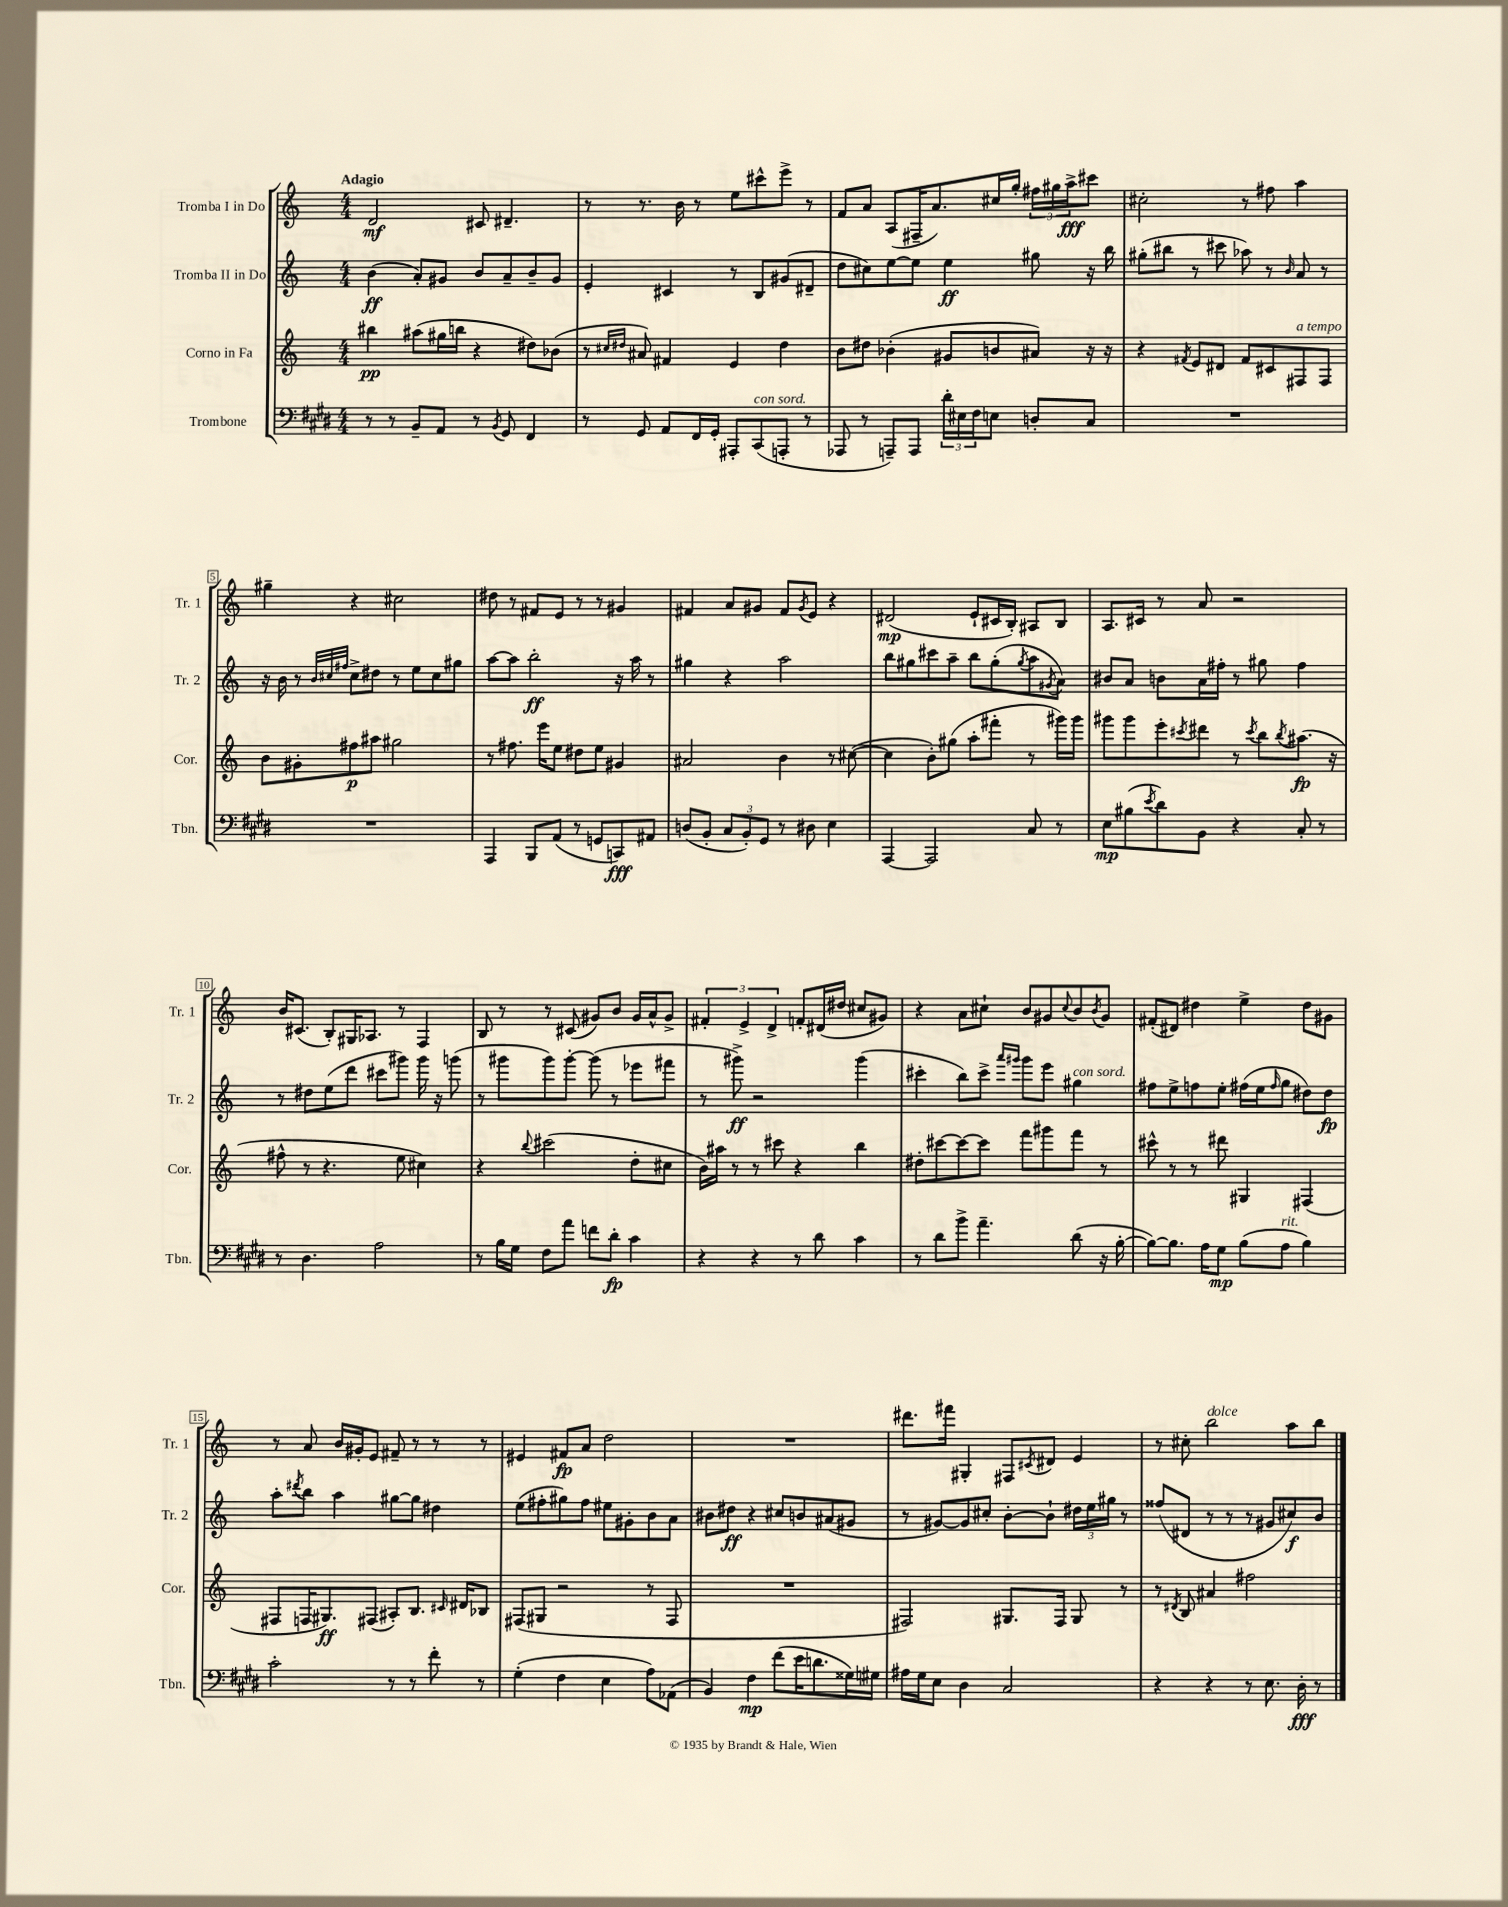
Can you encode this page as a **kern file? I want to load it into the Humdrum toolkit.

**kern	**dynam	**kern	**dynam	**kern	**dynam	**kern	**dynam
*part4	*part4	*part3	*part3	*part2	*part2	*part1	*part1
*staff4	*staff4	*staff3	*staff3	*staff2	*staff2	*staff1	*staff1
*I"Trombone	*	*I"Corno in Fa	*	*I"Tromba II in Do	*	*I"Tromba I in Do	*
*I'Tbn.	*	*I'Cor.	*	*I'Tr. 2	*	*I'Tr. 1	*
*clefF4	*	*clefG2	*	*clefG2	*	*clefG2	*
*k[f#c#g#d#]	*	*k[]	*	*k[]	*	*k[]	*
*M4/4	*	*M4/4	*	*M4/4	*	*M4/4	*
=1	=1	=1	=1	=1	=1	=1	=1
!	!	!	!	!	!	!LO:TX:a:B:t=Adagio	!
8r	.	4bb#X\	pp	(4b\	ff	2d/	mf
8r	.	.	.	.	.	.	.
8BB~/L	.	(8aa#X\L	.	8a'/L)	.	.	.
8AA/J	.	16gg#X\L	.	8g#X/J	.	.	.
.	.	16bbn\JJ	.	.	.	.	.
8r	.	4r	.	8b/L	.	8c#X/	.
8qBB/	.	.	.	.	.	.	.
8GG#/	.	.	.	8a~/	.	4.d#X~/	.
4FF#/	.	8dd#X\L)	.	8b~/	.	.	.
.	.	(8b-X\J	.	8g#/J	.	.	.
=2	=2	=2	=2	=2	=2	=2	=2
8r	.	8r	.	4e'/	.	8r	.
.	.	16qqcc#X/LL	.	.	.	.	.
.	.	16qqdd#X/JJ	.	.	.	.	.
8GG#/	.	8a#X/)	.	.	.	8.r	.
8AA/L	.	4f#X/	.	4c#X/	.	.	.
.	.	.	.	.	.	16b\	.
16FF#/L	.	.	.	.	.	8r	.
16GG#'/JJ	.	.	.	.	.	.	.
8AAA#X'/L	.	4e/	.	8r	.	8ee\L	.
!LO:TX:a:i:t=con sord.	!	!	!	!	!	!	!
(8CC#/	.	.	.	8B/L	.	8ccc#X^^\	.
8AAAn'/J	.	4dd#\	.	(8g#X/	.	8eee^\J	.
8r	.	.	.	8d#X~/J	.	8r	.
=3	=3	=3	=3	=3	=3	=3	=3
8AAA-X/	.	8b\L	.	8dd\L	.	8f/L	.
8r	.	8dd#X\J	.	8cc#X\)	.	8a/J	.
8AAAn~/L)	.	(4b-X'\	.	[8ee\	.	(8A/L	.
8AAA/J	.	.	.	8ee\J]	.	16F#X~/K	.
.	.	.	.	.	.	8.a/)	.
24d#'\LL	.	8g#X/L	.	4ee\	ff	.	.
24E#X\	.	.	.	.	.	.	.
24F#\J	.	.	.	.	.	.	.
8En\J	.	8bn/	.	.	.	16cc#X/L	.
.	.	.	.	.	.	16gg'/JJ	.
8Dn'/L	.	8a#X/J)	.	8gg#X\	.	24ff#X\LL	.
.	.	.	.	.	.	24gg#X\	.
.	.	.	.	.	.	24aa^\J	fff
8C#/J	.	16r	.	16r	.	8ccc#X\J	.
.	.	16r	.	16bb\	.	.	.
=4	=4	=4	=4	=4	=4	=4	=4
1r	.	4r	.	(8gg#X'\L	.	2cc#X'\	.
.	.	.	.	8bb#X\J	.	.	.
.	.	8qf#X/	.	.	.	.	.
.	.	8e/L	.	8r	.	.	.
.	.	8d#X/J	.	8ccc#X\	.	.	.
.	.	8f#/L	.	8aa-X\)	.	8r	.
.	.	8c#X/	.	8r	.	8ff#X\	.
.	.	.	.	16qqb/	.	.	.
!	!	!LO:TX:a:i:t=a tempo	!	!	!	!	!
.	.	8F#X/	.	8a/	.	4aa\	.
.	.	8F#/J	.	8r	.	.	.
!!LO:LB:g=z
=5	=5	=5	=5	=5	=5	=5	=5
1r	.	8b\L	.	16r	.	4gg#X~\	.
.	.	.	.	16b\	.	.	.
.	.	8g#X'\	.	8r	.	.	.
.	.	.	.	32qqb/LLL	.	.	.
.	.	.	.	32qqcc#X/	.	.	.
.	.	.	.	32qqff#X/JJJ	.	.	.
.	.	8ff#X\	p	8cc#^\L	.	4r	.
.	.	8aa#X\J	.	8dd#X\J	.	.	.
.	.	2gg#X\	.	8r	.	2cc#X\	.
.	.	.	.	8ee\L	.	.	.
.	.	.	.	8cc#\	.	.	.
.	.	.	.	8gg#X\J	.	.	.
=6	=6	=6	=6	=6	=6	=6	=6
4AAA/	.	8r	.	[8aa\L	.	8dd#X\	.
.	.	8.ff#X\	.	8aa\J]	.	8r	.
8BBB/L	.	.	.	2bb'\	ff	8f#X/L	.
.	.	16eee\KL	.	.	.	.	.
(8AA/J	.	8ee\J	.	.	.	8e/J	.
8r	.	8dd#X\L	.	.	.	8r	.
8GGn/L	.	8ee\J	.	.	.	8r	.
8CCn/)	fff	4g#X/	.	16r	.	4g#X/	.
.	.	.	.	16aa\	.	.	.
8AA#X/J	.	.	.	8r	.	.	.
=7	=7	=7	=7	=7	=7	=7	=7
(8Dn/L	.	2a#X/	.	4gg#X\	.	4f#X/	.
8BB'/J	.	.	.	.	.	.	.
12C#/L	.	.	.	4r	.	8a/L	.
12BB'/)	.	.	.	.	.	.	.
.	.	.	.	.	.	8g#X/J	.
12GG#/J	.	.	.	.	.	.	.
8r	.	4b\	.	2aa\	.	8f#/L	.
.	.	.	.	.	.	8qg#/	.
8D#X\	.	.	.	.	.	8e/J	.
4E\	.	8r	.	.	.	4r	.
.	.	([8cc#X\	.	.	.	.	.
=8	=8	=8	=8	=8	=8	=8	=8
[4AAA/	.	4cc#\]	.	8bb\L	.	(2d#X/	mp
.	.	.	.	8gg#X\	.	.	.
2AAA/]	.	8b'\L)	.	8ccc#X\	.	.	.
.	.	(8gg#X\J	.	8aa~\J	.	.	.
.	.	8aa'\L	.	8bb\L	.	8e`/L	.
.	.	8fff#X'\J	.	(8gg#'\	.	16c#X/L	.
.	.	.	.	.	.	16B'/JJ)	.
.	.	.	.	8qgg#/	.	.	.
8C#/	.	8r	.	8aa\	.	8A#X/L	.
.	.	.	.	8qg#X/	.	.	.
8r	.	16ggg#X\LL)	.	8a\J)	.	8B/J	.
.	.	16ggg#\JJ	.	.	.	.	.
=9	=9	=9	=9	=9	=9	=9	=9
8E\L	mp	8ggg#X\L	.	8b#X/L	.	8.A/L	.
(8B#X\	.	8ggg#\	.	8a/J	.	.	.
.	.	.	.	.	.	16c#X/Jk	.
8qe/	.	.	.	.	.	.	.
8d#\)	.	8eee'\	.	8bn\L	.	8r	.
.	.	8qccc#X/	.	.	.	.	.
8BB\J	.	8ddd#X\J	.	16a\L	.	8a/	.
.	.	.	.	16ff#X'\JJ	.	.	.
4r	.	8r	.	8r	.	2r	.
.	.	8qccc#/	.	.	.	.	.
.	.	8bb\L	.	8gg#X\	.	.	.
.	.	8qbb/	.	.	.	.	.
8C#'/	.	(8.aa#X\J	fp	4ff#\	.	.	.
8r	.	.	.	.	.	.	.
.	.	16r	.	.	.	.	.
!!LO:LB:g=z
=10	=10	=10	=10	=10	=10	=10	=10
8r	.	8ff#X^^\	.	8r	.	16b/KL	.
.	.	.	.	.	.	(8.c#X/J	.
4.D#\	.	8r	.	8dd#X\L	.	.	.
.	.	4.r	.	(8ee\	.	8B'/L)	.
.	.	.	.	8ddd\J	.	16G#X/K	.
.	.	.	.	.	.	8.A-X/J	.
2A\	.	.	.	8ccc#X\L	.	.	.
.	.	8ee\	.	8ggg#X\J)	.	8r	.
.	.	4cc#X\)	.	16ggg#\	.	4F/	.
.	.	.	.	16r	.	.	.
.	.	.	.	(8gggn\	.	.	.
=11	=11	=11	=11	=11	=11	=11	=11
8r	.	4r	.	8r	.	8B/	.
16B\LL	.	.	.	8ggg#X\L	.	8r	.
16G#\JJ	.	.	.	.	.	.	.
.	.	8qqbb/	.	.	.	.	.
8F#\L	.	(2ccc#X\	.	8ggg#\)	.	8r	.
8a\J	.	.	.	[8ggg#'\J	.	(8c#X/	.
8fn\L	.	.	.	(8ggg#\]	.	8g#X/L)	.
8d#'\J	fp	.	.	8r	.	8b/J	.
4c#\	.	8dd'\L	.	8eee-X\L	.	16g#/LL	.
.	.	.	.	.	.	16a^^/J	.
.	.	8cc#X\J	.	8fff#X\J	.	8g#^/J	.
=12	=12	=12	=12	=12	=12	=12	=12
4r	.	16b\LL)	.	8r	.	6f#X'/	.
.	.	16aa#X\JJ	.	.	.	.	.
.	.	8r	.	8ggg#X^\)	ff	.	.
.	.	.	.	.	.	6e^/	.
4r	.	8r	.	2r	.	.	.
.	.	.	.	.	.	6d^/	.
.	.	8ccc#X\	.	.	.	.	.
8r	.	4r	.	.	.	8fn'/L	.
8d#\	.	.	.	.	.	(16d#X/L	.
.	.	.	.	.	.	16dd#X/JJ	.
4c#\	.	4bb\	.	(4ggg#\	.	8cc#X/L	.
.	.	.	.	.	.	8g#X/J)	.
=13	=13	=13	=13	=13	=13	=13	=13
8r	.	8dd#X'\L	.	4ccc#X'\	.	4r	.
8d#\L	.	[8ccc#X\	.	.	.	.	.
8b^\J	.	8ccc#\_	.	8bb\L)	.	8a\L	.
4.a~\	.	8ccc#\J]	.	8ccc#^\J	.	8cc#X`\J	.
.	.	.	.	16qqaaa/LL	.	.	.
.	.	.	.	16qqggg#X/JJ	.	.	.
.	.	8fff\L	.	8ggg#\L	.	8b/L	.
.	.	8ggg#X\	.	8eee\J	.	8g#X/	.
.	.	.	.	.	.	8qqcc#/	.
!	!	!	!	!LO:TX:a:i:t=con sord.	!	!	!
(8d#\	.	8fff\J	.	4gg#X\	.	8b/	.
.	.	.	.	.	.	8qb/	.
16r	.	8r	.	.	.	8g#/J	.
[16B'\	.	.	.	.	.	.	.
=14	=14	=14	=14	=14	=14	=14	=14
8B\L_)	.	8ccc#X^^\	.	8ff#X\L	.	(8f#X'/L	.
8.B\J]	.	8r	.	8ee^\	.	8d#X/J)	.
.	.	8r	.	8ffn\	.	4dd#X\	.
16A\KL	.	.	.	.	.	.	.
8G#\J	mp	8ddd#X\	.	8ee'\J	.	.	.
(8B\L	.	4G#X/	.	(16ff#X\LL	.	4ee^\	.
.	.	.	.	16ee\J	.	.	.
.	.	.	.	16qqff#/	.	.	.
!LO:TX:a:i:t=rit.	!	!	!	!	!	!	!
8A\J	.	.	.	8gg\J	.	.	.
4B\)	.	(4F#X/	.	8dd#X\L)	.	8dd#\L	.
.	.	.	.	8dd#\J	fp	8g#X\J	.
!!LO:LB:g=z
=15	=15	=15	=15	=15	=15	=15	=15
2c#'\	.	8F#X/L	.	8aa'\L	.	8r	.
.	.	.	.	8qddd#X/	.	.	.
.	.	16Fn/K	.	8bb\J	.	8a/	.
.	.	8.G#X/)	ff	.	.	.	.
.	.	.	.	4aa\	.	16b/LL	.
.	.	.	.	.	.	16g#X'/J	.
.	.	(8F#X/J	.	.	.	8e/J	.
8r	.	8A#X'/L)	.	[8gg#X\L	.	8f#X~/	.
8r	.	8.B/J	.	8gg#\J]	.	8r	.
8f#'\	.	.	.	4dd#X\	.	8r	.
.	.	16qqc#X/	.	.	.	.	.
.	.	16d#X/KL	.	.	.	.	.
8r	.	8B-X/J	.	.	.	8r	.
=16	=16	=16	=16	=16	=16	=16	=16
(4G#'\	.	(8F#X/L	.	(8ee\L	.	4e#X/	.
.	.	8G#X/J	.	8ff#X'\	.	.	.
4F#\	.	2r	.	8gg#X\)	.	8f#X/L	fp
.	.	.	.	8ff#\J	.	8a/J	.
4E\	.	.	.	8ee#X\L	.	2dd\	.
.	.	.	.	8g#X'\	.	.	.
8A\L)	.	8r	.	8b\	.	.	.
(8AA-X\J	.	8F#/	.	8a\J	.	.	.
=17	=17	=17	=17	=17	=17	=17	=17
4BB/)	.	1r	.	8b#X\L	.	1r	.
.	.	.	.	8dd#X\J	ff	.	.
4F#\	mp	.	.	4r	.	.	.
(8f#\L	.	.	.	8cc#X/L	.	.	.
16e\K	.	.	.	8bn/	.	.	.
8.dn\	.	.	.	.	.	.	.
.	.	.	.	(8a#X/	.	.	.
16G##X\L)	.	.	.	8g#X/J	.	.	.
16G#X\JJ	.	.	.	.	.	.	.
=18	=18	=18	=18	=18	=18	=18	=18
16A#X\LL	.	2F#X/)	.	8r	.	8.ddd#X\L	.
16G#\J	.	.	.	.	.	.	.
8E\J	.	.	.	[8g#X/L)	.	.	.
.	.	.	.	.	.	16fff#X\Jk	.
4D#\	.	.	.	8g#/]	.	4G#X'/	.
.	.	.	.	8cc#X'/J	.	.	.
2C#/	.	8.G#X/L	.	[8b'\L	.	8F#X/L	.
.	.	.	.	.	.	8qc#X/	.
.	.	.	.	8b`\J]	.	8d#X/J	.
.	.	16F#/Jk	.	.	.	.	.
.	.	8G#/	.	24dd#X\LL	.	4e/	.
.	.	.	.	24ee\	.	.	.
.	.	.	.	24gg#X\JJ	.	.	.
.	.	8r	.	8r	.	.	.
=19	=19	=19	=19	=19	=19	=19	=19
4r	.	8r	.	(8ff##X/L	.	8r	.
.	.	8qd#X/	.	.	.	.	.
.	.	8B/	.	8d#X/J	.	8cc#X'\	.
!	!	!	!	!	!	!LO:TX:a:i:t=dolce	!
4r	.	4a#X/	.	8r	.	2bb\	.
.	.	.	.	8r	.	.	.
8r	.	2ff#X\	.	8r	.	.	.
8.E\	.	.	.	8g#X/L	.	.	.
.	.	.	.	8cc#X/)	f	8aa\L	.
16D#'\	fff	.	.	.	.	.	.
8r	.	.	.	8b/J	.	8bb\J	.
==	==	==	==	==	==	==	==
*-	*-	*-	*-	*-	*-	*-	*-
